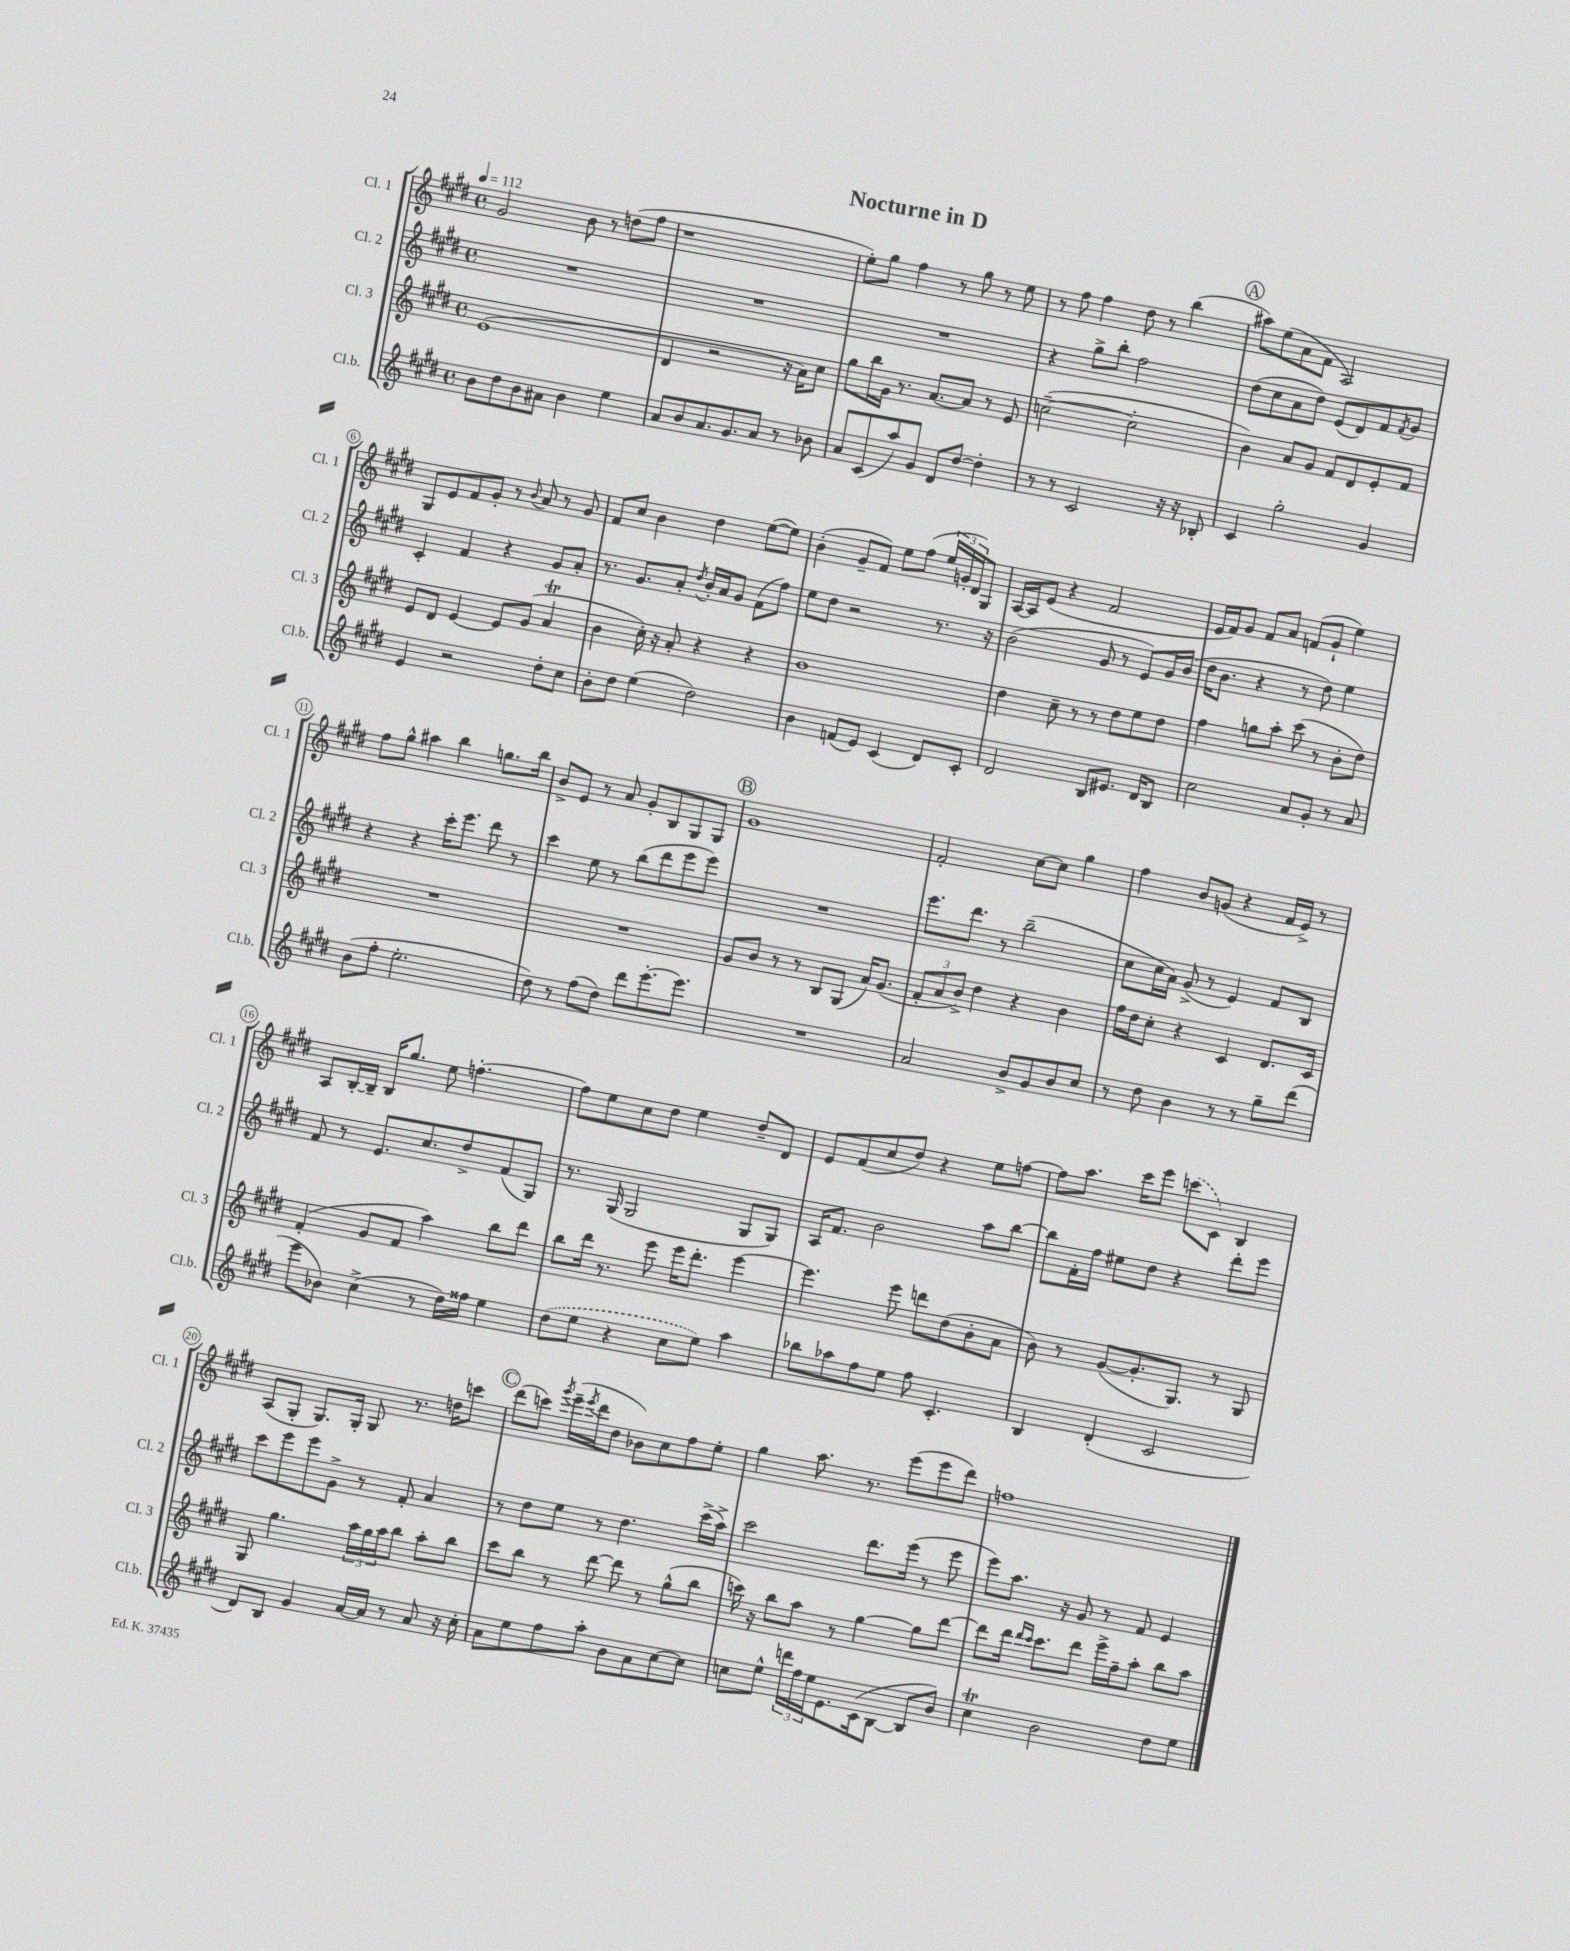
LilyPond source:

\header { title = "Nocturne in D" }
<<
\new StaffGroup <<
\new Staff = "s0" \with { instrumentName = "Cl. 1" shortInstrumentName = "Cl. 1" } {
    \clef treble \key e \major \defaultTimeSignature \time 4/4 \tempo 4 = 112
    gis'2 b'8 r8 d''8( fis''8 |
    r1 |
    e''8-.) gis''8 fis''4 r8 gis''8 r8 e''8 |
    r8 fis''8 fis''4 dis''8 r8 b''4( |
    \mark \markup { \circle "A" } ais''8) e''8( a'8 fis'8 a2) |
    gis8 e'8 fis'8 gis'8-. r8 \appoggiatura { b'8 } a'8 r8 gis'8 |
    fis'8 cis''8 b'4 dis''4 e''8~( e''8) |
    b'4-.( gis'8-- fis'8) e''8 fis''8( \tuplet 3/2 { e''16 g'16-. dis'16) } gis8 |
    a16~ a16 e'8( r4 fis'2 |
    e'16 fis'16) gis'8 fis'8 a'8 f'8( gis'8-! e''4) |
    fis''8 gis''8-^ ais''4 b''4 g''8. b''16 |
    b'8-> e'8 r8 a'8 gis'8-. b8 gis8 gis8 |
    \mark \markup { \circle "B" } gis'1 |
    fis'2-. cis''8~ cis''8 gis''4 |
    fis''4 b'8 g'8( r4 fis'16 e'16->) r8 |
    a8 b16~-. b16-- b16 gis''8. e''8 f''4.~-. |
    f''8 e''8 cis''8 dis''8 e''4 dis''8-- dis'8 |
    e'8 fis'8( cis''8 dis''8) r4 e''8 f''8~ |
    f''8 a''8. cis'''16 e'''8 \once \slurDashed c'''8( cis'8) b4 |
    a8( gis8-. gis8.) gis16-. gis8 r8. d''16 c'''8 |
    \mark \markup { \circle "C" } dis'''8( c'''8) \acciaccatura { gis'''8 } e'''16--( \acciaccatura { e'''8 } dis'''16 dis''8 bes'8) cis''8 fis''8 e''8-. |
    gis''4 a''8. r8. e'''8( e'''8 dis'''8) |
    f''1 \bar "|." |
}
\new Staff = "s1" \with { instrumentName = "Cl. 2" shortInstrumentName = "Cl. 2" } {
    \clef treble \key e \major \defaultTimeSignature \time 4/4
    R1 |
    R1 |
    R1 |
    r4 gis''8-> b''8-. fis''2 |
    \mark \markup { \circle "A" } dis''8( cis''8 a'8 dis''8) e'8( dis'8) fis'8 \acciaccatura { fis'8 } gis'8 |
    cis'4-. fis'4 r4 gis'8 a'8-. |
    r8. gis'8. a'8-. \acciaccatura { dis''8 } b'16-. a'16 gis'8 fis'8( fis''8) |
    e''8 dis''8 r2 r8. r16 |
    b'2( gis'8 r8 e'8) gis'16 b'16( |
    dis''16 b'8. r4 r8 dis''8) e''4 |
    r4 r4 cis'''16-. e'''8. dis'''8 r8 |
    cis'''4 e''8 r8 b''8( dis'''8 e'''8 e'''8) |
    \mark \markup { \circle "B" } R1 |
    e'''8. dis'''8. r8 b''2--( |
    cis''8 cis''16 a'16) gis'8->( r8 e'4) fis'8 b8 |
    fis'8 r8 e'8. cis''8. dis''8-> fis'8( gis8) |
    r8. gis16( gis2 gis8 gis8) |
    a16 fis'8. b'2 a''8 b''8~ |
    b''8 fis'16-. fis''16 eis''8 dis''8 r4 dis'''8-. e'''8 |
    cis'''8 e'''8 e'''8 gis'8-> r8 fis'8-. a'4 |
    \mark \markup { \circle "C" } r8 dis''8 e''8 r8 dis''4. cis'''16->( a''16->) |
    cis'''2 dis'''8. e'''16( r8 e'''8 |
    e'''8) a''8. r16 gis'8 r8 fis'8 e'4 \bar "|." |
}
\new Staff = "s2" \with { instrumentName = "Cl. 3" shortInstrumentName = "Cl. 3" } {
    \clef treble \key e \major \defaultTimeSignature \time 4/4
    e'1( |
    dis'4 r2 r16 a'16) cis''8 |
    gis''8 b''16 gis'16 r8. a'8.~ a'8 r8 e'8 |
    c''2~--( c''2-. |
    \mark \markup { \circle "A" } b'4) a'8 gis'8 fis'8 dis'8 e'8-. fis'8 |
    e'8 dis'8 e'4~ e'8 gis'8( a'4\trill |
    b'4 cis''16-.) r16 a'8-. r4 r4 |
    b'1 |
    dis''4 cis''8-- r8 r8 dis''8 e''8 dis''8 |
    fis''4 g''8 a''8-. cis'''8( r8 b'8-. dis''8) |
    R1 |
    R1 |
    \mark \markup { \circle "B" } gis'8 b'8 r8 r8 b8 gis8( a'16) gis'8.( |
    \tuplet 3/2 { fis'8-. a'8 b'8->) } dis''4 r4 b'4 |
    fis''16 dis''16 cis''8-. r4 cis'4 dis'8. cis'16 |
    fis'4-.( gis'8 fis'8 a''4) b''8 dis'''8 |
    b''8 dis'''16 r8. e'''8 e'''16 dis'''8.-. e'''4~ |
    e'''4. e'''8 d'''8 dis''8( b'8-. a'8 |
    b'8) r8 gis'8~( gis'8.-. gis8.) r8 gis8 |
    gis8 gis''4. \tuplet 3/2 { a''16 gis''16 a''16 } b''8 a''8-. b''8 |
    \mark \markup { \circle "C" } cis'''8 b''8 r8 dis'''8~ dis'''8 r8 gis''8-^( b''8 |
    c'''16) r16 b''8 a''8 r8 gis''4~ gis''8 dis'''8~ |
    dis'''8 dis'''16 \grace { dis'''16 cis'''16 } cis'''8. dis'''8 e'''16-> fis''16-- a''8-. b''8 a''8 \bar "|." |
}
\new Staff = "s3" \with { instrumentName = "Cl.b." shortInstrumentName = "Cl.b." } {
    \clef treble \key e \major \defaultTimeSignature \time 4/4
    b'8 dis''8 b'8 ais'8 b'4 e''4 |
    a'8 b'8 a'8. gis'8. a'8 r8 bes'8 |
    a'8 cis'8( a''8) gis'8 dis'8 dis''8~ dis''4-. |
    r8 r8 cis'2 r16 r16 bes8-. |
    \mark \markup { \circle "A" } cis'4 gis''2-. gis'4 |
    e'4 r2 dis''8-. cis''8 |
    b'8-. dis''8 e''4( dis''2) |
    b'4 f'8( e'8) cis'4( dis'8) cis'8-. |
    dis'2 b8 eis'8. dis'16 b8 |
    cis''2 a'8 gis'8-. r8 a'8 |
    b'8( fis''8-. e''2.-. |
    dis''8) r8 fis''8( dis''8) dis'''8 e'''8.~-. e'''8. |
    \mark \markup { \circle "B" } R1 |
    a'2 b'8-> gis'8 b'8 cis''8 |
    r8 dis''8 b'4 r8 r8 gis''8-- dis'''8( |
    e'''8 bes'8) cis''4->( r8 dis''16) fisis''16 e''4 |
    \once \slurDashed dis''8( e''8 r4 cis''8 e''8) a''4 |
    bes''8 aes''8 fis''8 e''8 fis''8 cis'4.-. |
    b4 dis'4-.( cis'2 |
    dis'8) b8 gis'4 a'16~ a'16 r8 a'8 r16 cis''16-. |
    \mark \markup { \circle "C" } a'8 e''8 fis''8 a''8-. b'8 a'8 cis''8~ cis''8 |
    c''8 e''8-^ \tuplet 3/2 { d'''16 fis''16 e''16 } e'8. cis'16( b8~ b8 b'8) |
    cis''4\trill b'2 dis''8 e''8 \bar "|." |
}
>>
>>
\layout { \context { \Score \override BarNumber.stencil = #(make-stencil-circler 0.1 0.3 ly:text-interface::print) } }
